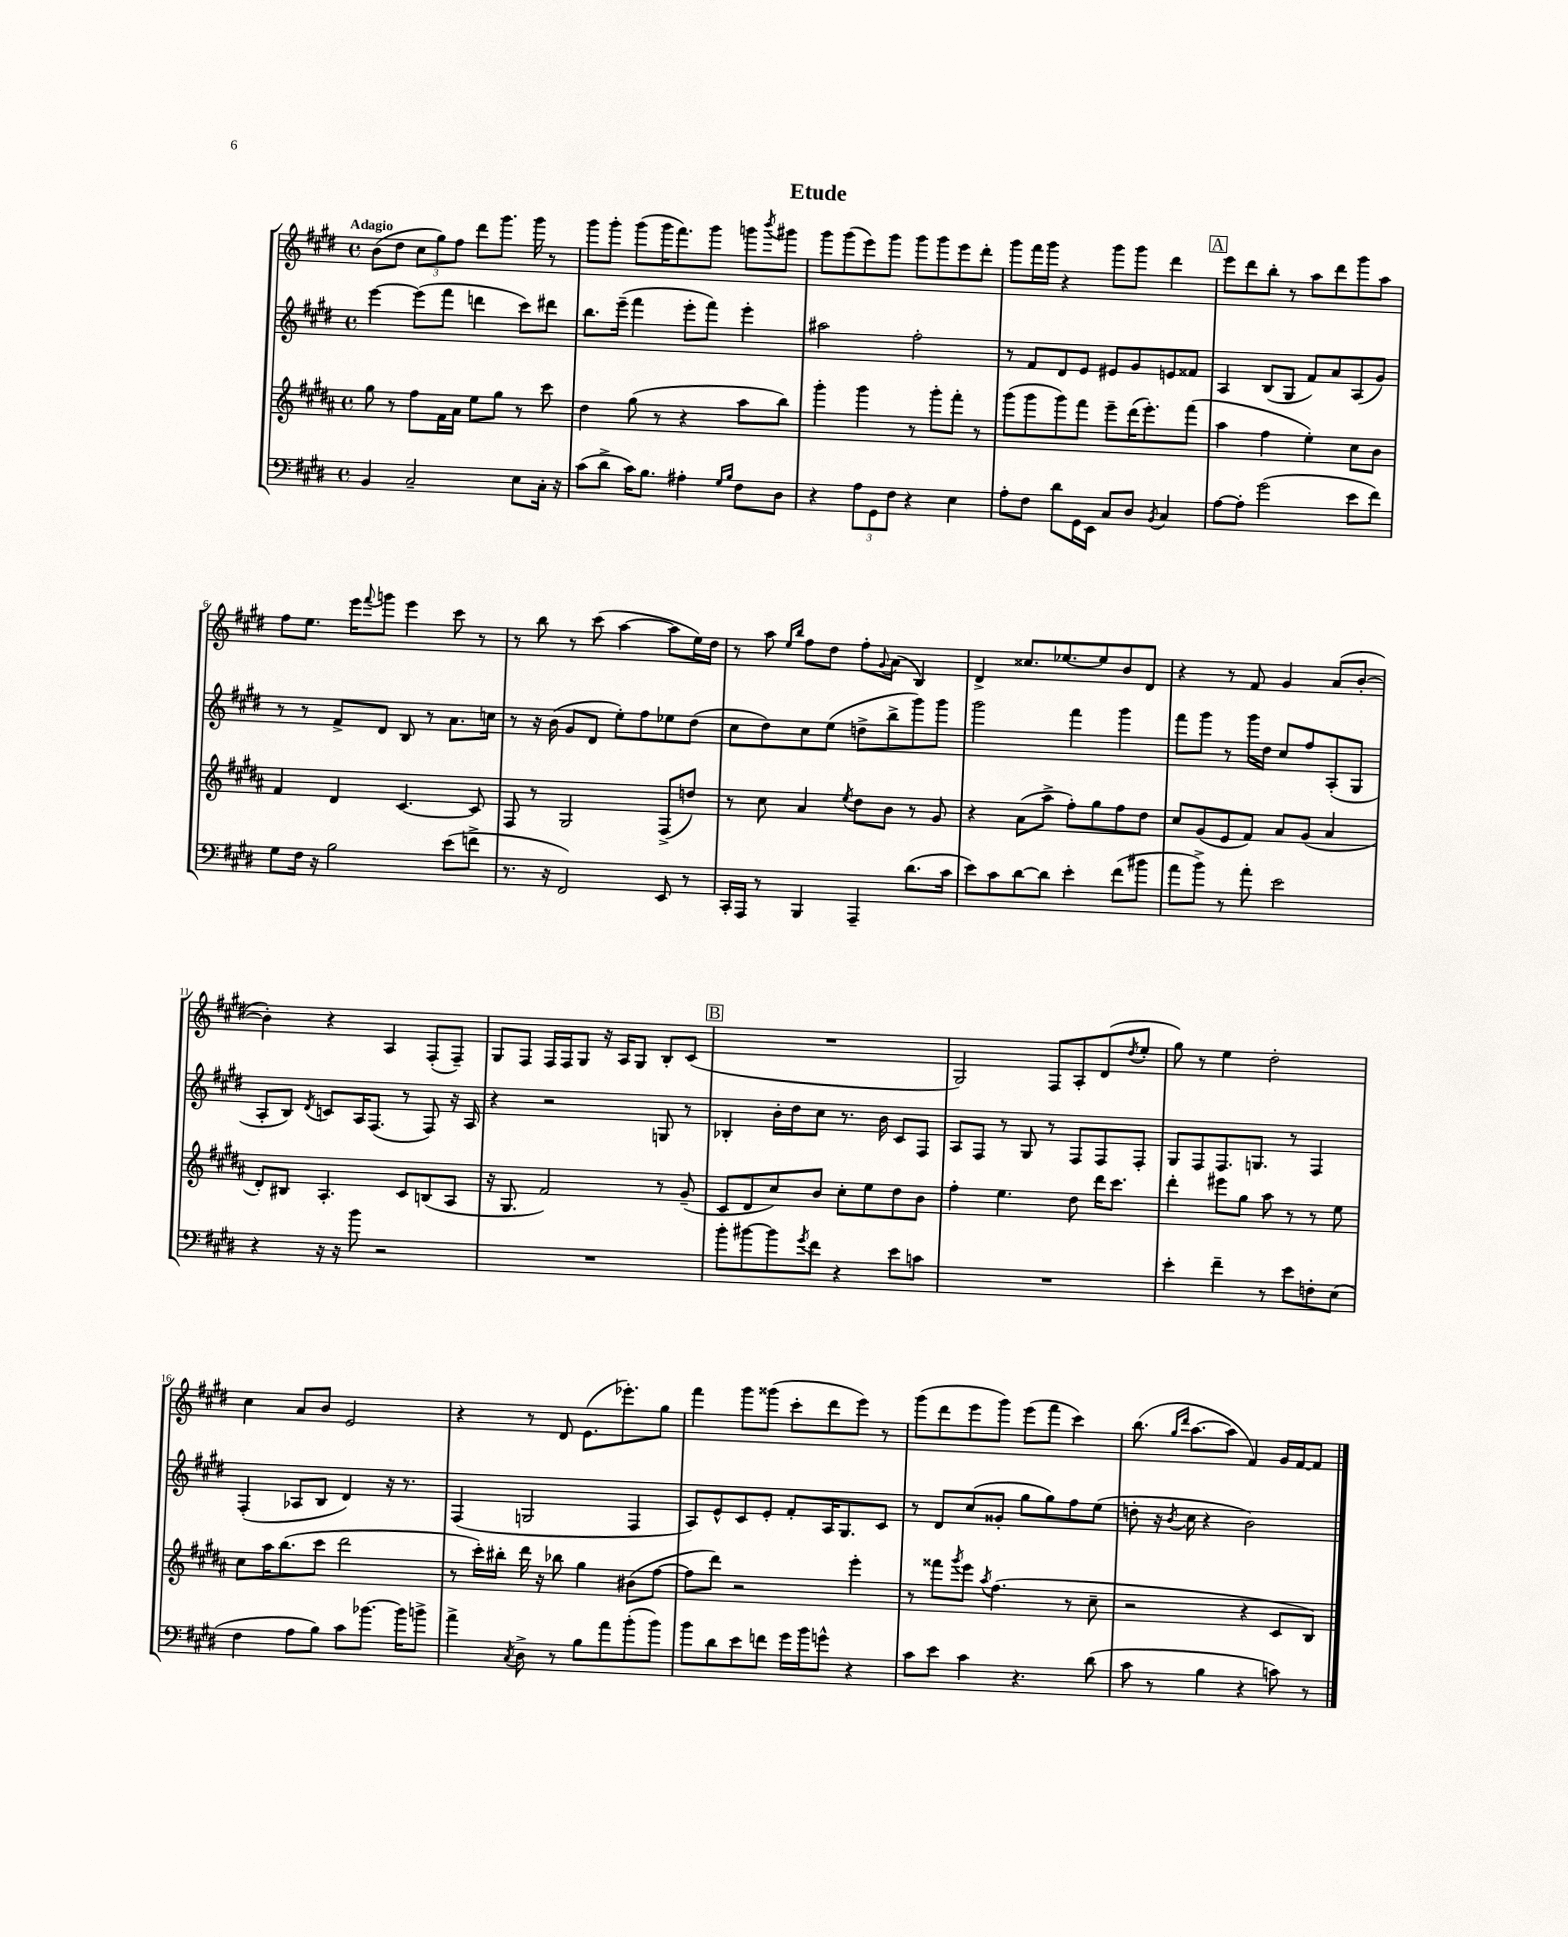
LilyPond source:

\header { title = "Etude" }
<<
\new StaffGroup <<
\new Staff = "s0" {
    \clef treble \key e \major \defaultTimeSignature \time 4/4 \tempo "Adagio"
    b'8( dis''8 \tuplet 3/2 { cis''8 gis''8) fis''8 } dis'''8 gis'''8. gis'''16 r8 |
    gis'''8 gis'''8-. gis'''8( gis'''16 fis'''8.) gis'''8 g'''8 \acciaccatura { b'''8 } gis'''8 |
    gis'''8 gis'''8( e'''8) gis'''8 gis'''8 gis'''8 e'''8 dis'''8-. |
    gis'''8 fis'''16 gis'''16 r4 gis'''8 gis'''8 dis'''4 |
    \mark \markup { \box "A" } e'''8 dis'''8 b''8-. r8 a''8 dis'''8 gis'''8 a''8 |
    fis''8 e''8. e'''16 \appoggiatura { fis'''8 } g'''8 e'''4 cis'''8 r8 |
    r8 b''8 r8 cis'''8( a''4~ a''8 e''16) dis''16 |
    r8 a''8 \grace { e''16 b''16 } fis''8 dis''8 fis''8-. \appoggiatura { gis'8 } a'8( b4) |
    dis'4-> cisis''8. ees''8.~ ees''8 b'8 dis'8 |
    r4 r8 fis'8 gis'4 a'8( b'8~-. |
    b'4-.) r4 a4 fis8-.( fis8--) |
    gis8 fis8 fis16 fis16 gis8 r16 a16 gis8 b8-. cis'8( |
    \mark \markup { \box "B" } R1 |
    gis2) fis8 a8-. dis'8( \acciaccatura { dis''8 } e''8-. |
    gis''8) r8 e''4 dis''2-. |
    cis''4 a'8 b'8 e'2 |
    r4 r8 dis'8 e'8.( ees'''8.-.) gis''8 |
    fis'''4 gis'''8 gisis'''8( cis'''8-. dis'''8 e'''8) r8 |
    gis'''8( dis'''8 e'''8 gis'''8) e'''8( fis'''8 cis'''4) |
    b''8.( \grace { gis''16 dis'''16 } a''8.~ a''8 fis'4) gis'16 fis'16~ fis'8 \bar "|." |
}
\new Staff = "s1" {
    \clef treble \key e \major \defaultTimeSignature \time 4/4
    e'''4~ e'''8( fis'''8 d'''4 cis'''8) dis'''8 |
    b''8. e'''16--( fis'''4 e'''8-. fis'''8) e'''4-. |
    ais''2 fis''2-. |
    r8 fis'8 dis'8 e'8 eis'8 gis'8 e'8 fisis'8 |
    \mark \markup { \box "A" } a4 b8( gis8 fis'8) a'8 a8( gis'8) |
    r8 r8 fis'8-> dis'8 b8 r8 a'8. c''16 |
    r8 r16 b'16( gis'8 dis'8 e''8-.) fis''8 ees''8 dis''8( |
    cis''8 dis''8) cis''8 e''8( d''8-> b''8-> gis'''8) gis'''8 |
    gis'''2 fis'''4 gis'''4 |
    fis'''8 gis'''8 r8 gis'''16 dis''16 cis''8 fis''8 a8-.( gis8 |
    a8-. b8) \acciaccatura { dis'8 } c'8 a16 fis8.( r8 fis8) r16 a16 |
    r4 r2 g8 r8 |
    \mark \markup { \box "B" } bes4-. b'16-. dis''16 cis''8 r8. b'16 cis'8 fis8 |
    a8 fis8 r8 gis8 r8 fis8 fis8 fis8-. |
    gis8 fis8 fis8. g8. r8 fis4 |
    fis4-.( aes8 b8 dis'4) r16 r8. |
    fis4( g2 fis4 |
    a8) e'8-^ cis'8 e'8-. fis'8-. a16 gis8. cis'8 |
    r8 dis'8 cis''8( gisis'8-. gis''8 gis''8) fis''8 e''8( |
    d''8-. r16 \acciaccatura { b'8 } cis''16 r4 b'2) \bar "|." |
}
\new Staff = "s2" {
    \clef treble \key b \major \defaultTimeSignature \time 4/4
    gis''8 r8 fis''8 fis'16 ais'16 e''8 gis''8 r8 cis'''8 |
    dis''4 gis''8( r8 r4 ais''8 b''8) |
    gis'''4-. gis'''4 r8 gis'''8-. fis'''8-. r8 |
    gis'''8( gis'''8 gis'''8) fis'''8 e'''8-- dis'''16( e'''8.-.) fis'''8( |
    \mark \markup { \box "A" } ais''4 fis''4 e''4-.) cis''8 b'8 |
    fis'4 dis'4 cis'4.~ cis'8 |
    fis8 r8 gis2 fis8->( d''8) |
    r8 cis''8 ais'4 \acciaccatura { e''8 } dis''8 b'8 r8 gis'8 |
    r4 ais'8( ais''8-> fis''8-.) gis''8 fis''8 dis''8 |
    cis''8 gis'8( e'8 fis'8) ais'8 gis'8( ais'4 |
    dis'8-.) bis8 ais4.-. cis'8 b8( ais8 |
    r16 gis8. fis'2) r8 gis'8--( |
    \mark \markup { \box "B" } cis'8 dis'8 cis''8) b'8 cis''8-. e''8 dis''8 b'8 |
    fis''4-. e''4. dis''8 dis'''16 cis'''8. |
    dis'''4-. eis'''8 gis''8 ais''8 r8 r8 e''8 |
    cis''8 ais''16 b''8.( cis'''8 dis'''2 |
    r8 cis'''16-.) bis''16-. dis'''16 r16 bes''8 gis''4 bis'8( fis''8~ |
    fis''8 dis'''8) r2 e'''4-. |
    r8 fisis'''8 \acciaccatura { gis'''8 } e'''8 \acciaccatura { ais''8 } fis''4.( r8 cis''8-- |
    r2 r4 cis'8 b8) \bar "|." |
}
\new Staff = "s3" {
    \clef bass \key e \major \defaultTimeSignature \time 4/4
    b,4 cis2-- e8 cis16-. r16 |
    cis'8( dis'8-> cis'16) b8. ais4-. \grace { gis16 b16 } fis8 dis8 |
    r4 \tuplet 3/2 { a8 gis,8 fis8 } r4 e4 |
    a8-. fis8 dis'8 gis,16 e,16 cis8 dis8 \acciaccatura { b,8 } cis4 |
    \mark \markup { \box "A" } a8~ a8-. gis'2( e'8 fis'8) |
    gis8 fis16 r16 b2 e'8( f'8-> |
    r8. r16 fis,2) e,8 r8 |
    cis,16-. a,,16 r8 b,,4 a,,4-- dis'8.( cis'16 |
    e'8) cis'8 dis'8~ dis'8 e'4-. fis'8( bis'8 |
    a'8 b'8->) r8 a'8-. e'2 |
    r4 r16 r16 b'8 r2 |
    R1 |
    \mark \markup { \box "B" } b'8-. bis'8~ bis'8 \acciaccatura { gis'8 } fis'8 r4 e'8 c'8 |
    R1 |
    e'4-. fis'4-- r8 e'8 f8-. e8( |
    fis4 a8 b8) cis'8 bes'8.~ bes'16 b'8-> |
    a'4-> \acciaccatura { cis8 } dis8-> r8 b8 a'8 b'8-.( b'8) |
    b'8 dis'8 e'8 f'8 gis'16 b'16 g'8-^ r4 |
    cis'8 e'8 cis'4 r4. dis'8( |
    cis'8 r8 b4 r4 c'8) r8 \bar "|." |
}
>>
>>
